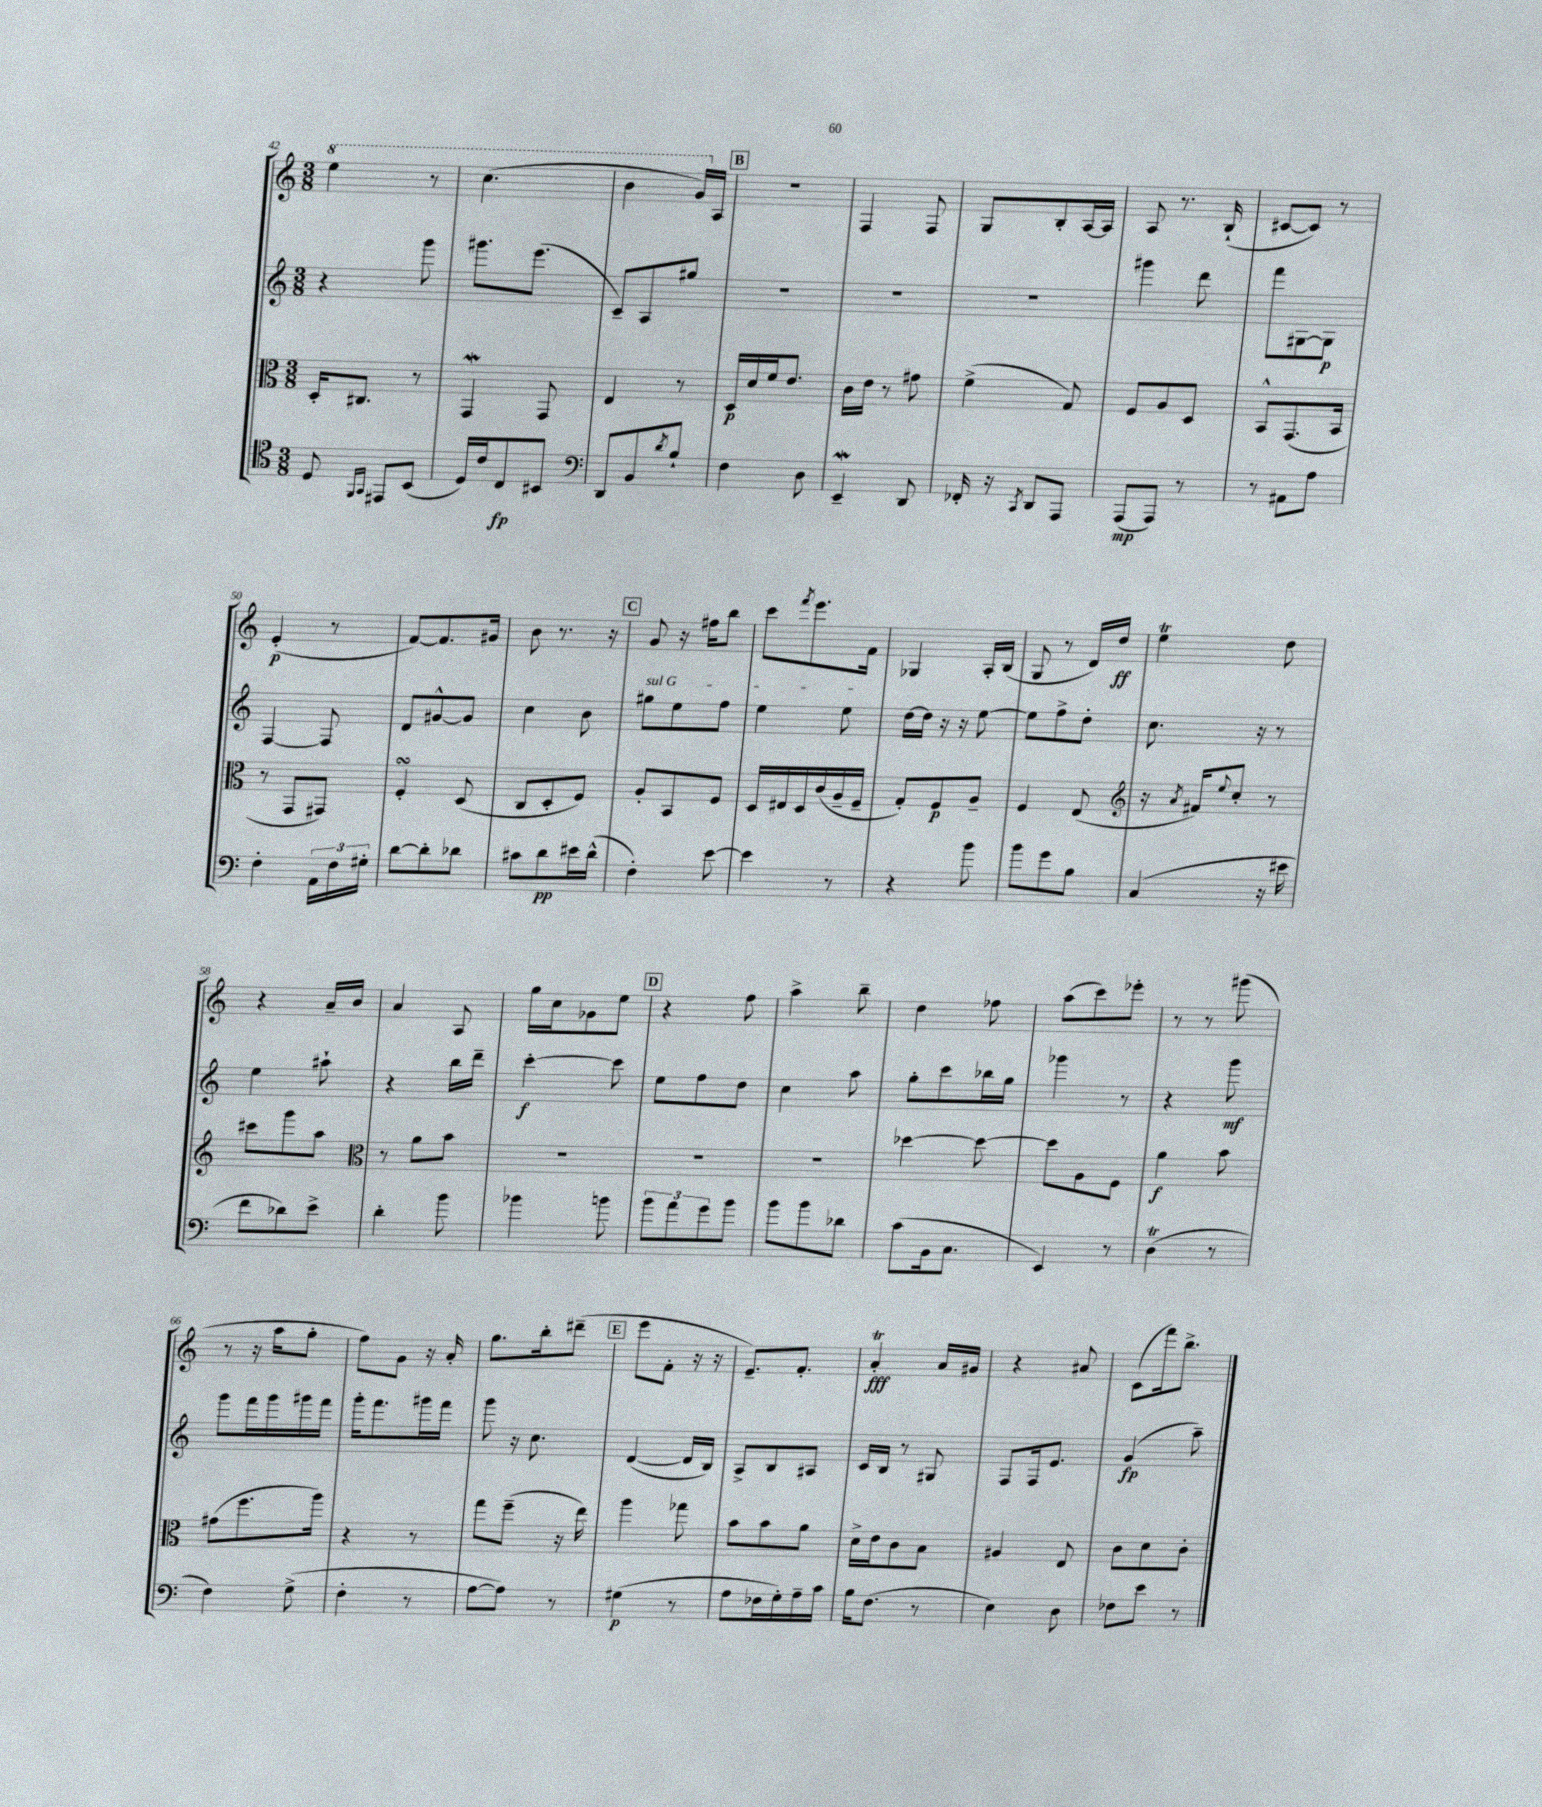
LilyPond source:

<<
\new StaffGroup <<
\new Staff = "s0" {
    \clef treble \key c \major \numericTimeSignature \time 3/8
    \ottava #1 e'''4 r8 |
    c'''4.( |
    b''4 g''16) \ottava #0 a16 |
    \mark \markup { \box "B" } R4. |
    f4 f8 |
    g8 b8-. a16~ a16 |
    a8 r8. b16-!( |
    cis'8~ cis'8) r8 |
    e'4-.\p( r8 |
    f'8~) f'8. gis'16 |
    b'8 r8. r16 |
    \mark \markup { \box "C" } g'8 r16 fis''16 b''8 |
    c'''8 \acciaccatura { f'''8 } e'''8. f'16 |
    ges4 a16-. b16( |
    g8 r8 d'16) d''16\ff |
    e''4\trill d''8 |
    r4 a'16-- b'16 |
    a'4 a8 |
    g''16 c''16 ges'8 e''8 |
    \mark \markup { \box "D" } r4 f''8 |
    a''4-> b''8-- |
    d''4 fes''8 |
    a''8( c'''8) ees'''8-. |
    r8 r8 gis'''8( |
    r8 r16 a''16 g''8-. |
    f''8) g'8 r16 a'16-. |
    g''8. b''16-. dis'''8--( |
    \mark \markup { \box "E" } e'''8 f'8-. r16 r16 |
    e'8.--) f'8.-. |
    a'4-.\trill\fff a'16 gis'16 |
    r4 ais'8 |
    c'8( f'''16) b''8.-> \bar "|." |
}
\new Staff = "s1" {
    \clef treble \key c \major \numericTimeSignature \time 3/8
    r4 g'''8 |
    gis'''8. e'''8.( |
    c'8--) a8 gis''8 |
    \mark \markup { \box "B" } R4. |
    R4. |
    R4. |
    gis'''4 d'''8 |
    f'''8 gis8~ gis8\p |
    f4~ f8 |
    d'8 gis'8~-^ gis'8 |
    c''4 b'8 |
    \mark \markup { \box "C" } \once \override TextSpanner.bound-details.left.text = \markup { \italic "sul G" } gis''8\startTextSpan e''8 f''8 |
    e''4 e''8\stopTextSpan |
    d''16~ d''16 r16 r16 e''8~ |
    e''8 f''8-> d''8-. |
    c''8. r16 r8 |
    e''4 ais''8-! |
    r4 b''16 d'''16-- |
    c'''4~-.\f c'''8 |
    \mark \markup { \box "D" } e''8 f''8 d''8 |
    c''4 a''8 |
    g''8-. c'''8 bes''16 g''16 |
    ges'''4 r8 |
    r4 g'''8\mf |
    g'''8 f'''16 g'''16 gis'''16 f'''16 |
    g'''16-. f'''8. gis'''16 f'''16 |
    g'''8 r16 c''8. |
    \mark \markup { \box "E" } d'4~( d'16 b16) |
    a8-> b8 ais8 |
    c'16 b16 r8 gis8 |
    f8 f16 e'8. |
    g'4\fp( a''8--) \bar "|." |
}
\new Staff = "s2" {
    \clef alto \key c \major \numericTimeSignature \time 3/8
    d16-. cis8. r8 |
    g,4\mordent g,8 |
    e4 r8 |
    \mark \markup { \box "B" } d16\p d'16 f'16 e'8. |
    c'16 e'16 r8 gis'8 |
    f'4->( g8) |
    f8 a8 d8 |
    b,8-^ g,8.( b,16 |
    r8 g,8 gis,8) |
    f4-.\turn d8( |
    c8 d8-. f8) |
    \mark \markup { \box "C" } a8-. b,8 f8 |
    d16 eis16 d16 c'16( a16-- f16-- |
    g8-.) f8\p a8-- |
    f4 e8( |
    \clef treble r16 \acciaccatura { a'8 } fis'16) \appoggiatura { e''8 } c''8-. r8 |
    cis'''8 g'''8 a''8 |
    \clef alto r8 a'8 b'8 |
    R4. |
    \mark \markup { \box "D" } R4. |
    R4. |
    des''4~ des''8~ |
    des''8 a8 f8 |
    a'4\f b'8 |
    gis'8( f''8. a''16) |
    r4 r8 |
    g''8 f''8--( r16 e''16) |
    \mark \markup { \box "E" } a''4 ges''8 |
    b'8 b'8 a'8 |
    d'16-> e'16 c'8 b8 |
    ais4 e8 |
    c'8 d'8 c'8-. \bar "|." |
}
\new Staff = "s3" {
    \clef tenor \key c \major \numericTimeSignature \time 3/8
    d8 \grace { f,16 g,16 } eis,8 b,8( |
    d16) c'16 c8\fp bis,8 |
    \clef bass d,8 b,8 \acciaccatura { d'8 } b8-! |
    \mark \markup { \box "B" } f4 d8 |
    e,4--\mordent d,8 |
    fes,16-. r16 \acciaccatura { c,8 } d,8 a,,8 |
    a,,8\mp( a,,8) r8 |
    r8 ais,8 a8 |
    f4-. \tuplet 3/2 { a,16 f16 gis16-. } |
    d'8~ d'8-. des'8 |
    cis'8 d'8\pp eis'16 d'16-^( |
    \mark \markup { \box "C" } f4-.) e'8~ |
    e'4 r8 |
    r4 b'8 |
    b'8 g'8 b8 |
    c4( r16 eis'16 |
    f'8 des'8) e'8-> |
    d'4-. b'8 |
    bes'4 b'8 |
    \mark \markup { \box "D" } \tuplet 3/2 { b'8 a'8 g'8 } b'8 |
    b'8 b'8 des'8 |
    c'8( b,16 c8. |
    e,4) r8 |
    d4\trill( r8 |
    f4) g8->( |
    f4-. r8 |
    a8~ a8) r8 |
    \mark \markup { \box "E" } gis4\p( r8 |
    a8 fes16 g16-.) a16-- c'16 |
    b16 f8.( r8 |
    e4) d8 |
    fes8 e'8 r8 \bar "|." |
}
>>
>>
\layout { \context { \Score currentBarNumber = #42 } }
